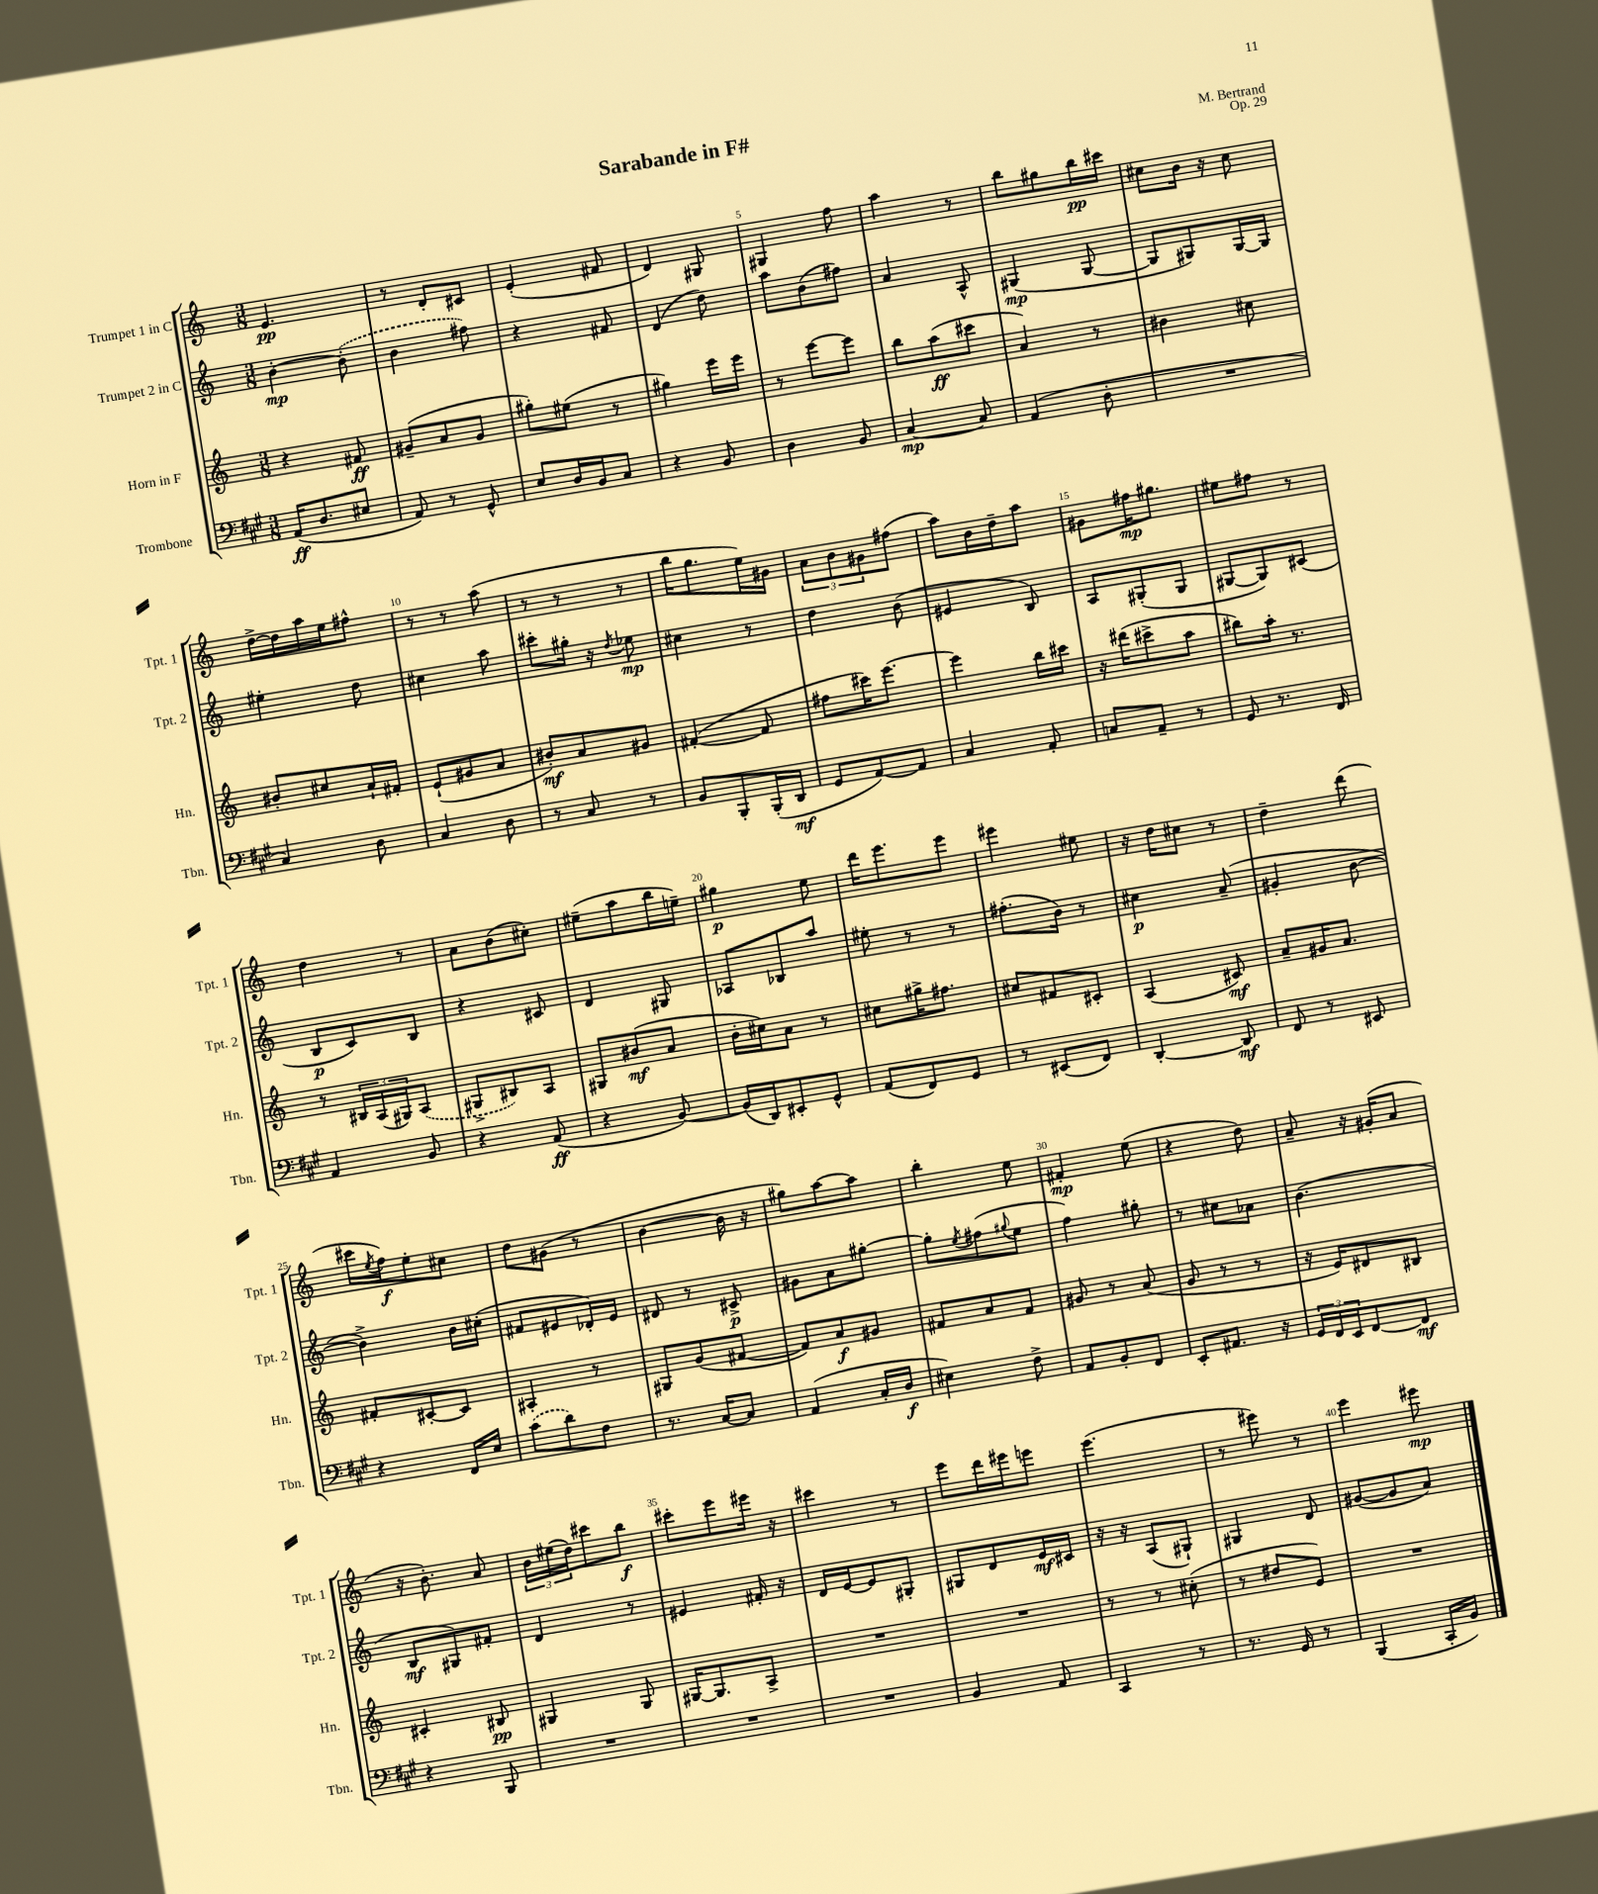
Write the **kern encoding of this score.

**kern	**kern	**kern	**kern
*staff4	*staff3	*staff2	*staff1
*clefF4	*clefG2	*clefG2	*clefG2
*k[f#c#g#]	*k[]	*k[]	*k[]
*M3/8	*M3/8	*M3/8	*M3/8
(16AA	4r	[4b'	4.e
8.D	.	.	.
8E#	8f#	(8b']	.
=	=	=	=
8AA)	(8g#~	4b	8r
8r	8a	.	8d'
8GG#^^	8g#	8ff#)	8c#
=	=	=	=
8E	8gg#')	4r	(4e'
16D	(8ee#	.	.
16BB	.	.	.
8C#	8r	8f#	8f#
=	=	=	=
4r	4gg#)	(4d	4d)
8BB	16eee	8dd)	8G#
.	16eee	.	.
=	=	=	=
4D	8r	8aa	4G#
.	[8eee	(8b	.
8BB	8eee]	8ff#)	8ff
=	=	=	=
[4C#	8bb	4a	4aa
.	(8aa	.	.
8C#]	8ccc#	8A^^	8r
=	=	=	=
(4AA	4a)	(4G#	8bb
.	.	.	8gg#
8D'	8r	[8G#	16bb
.	.	.	16ccc#
=	=	=	=
4.r	4b#	8G#]	8cc#
.	.	8G#)	16b
.	.	.	16r
.	8cc#	[16G#	8cc#
.	.	16G#]	.
=	=	=	=
4C#)	8b#'	4ee#'	[16dd^
.	.	.	16dd]
.	8cc#	.	16aa
.	.	.	16ee
8D	16a`	8dd	8ff#^^
.	16f#'	.	.
=	=	=	=
4C#	(8e`	4cc#	8r
.	8g#	.	8r
8D	8a	8aa	(8aa
=	=	=	=
8r	8b#')	8ccc#'	8r
8C#	8a	16gg#'	8r
.	.	16r	.
.	.	8qdd	.
8r	8g#	8ee-	8r
=	=	=	=
8BB	([4f#'	4cc#	16bb
.	.	.	8.gg
8BBB'	.	.	.
(16BBB'	8f#]	8r	16ee)
16DD	.	.	16g#
=	=	=	=
8GG#	8ff#	4dd	12a
.	.	.	12b
[8AA)	16ccc#)	.	.
.	.	.	12g#
.	[8.eee	.	.
8AA]	.	(8b	(8ff#
=	=	=	=
4C#	4eee]	4e#	8aa)
.	.	.	16b
.	.	.	16dd~
8AA'	16bb	8B)	8aa
.	16ccc#	.	.
=	=	=	=
8C	16r	8A	8g#
.	(16ddd#	.	.
8AA~	8ccc#^	(8G#'	16ff#
.	.	.	8.gg#
8r	8aa	8G#	.
=	=	=	=
8GG#	8bb#)	[8G#	8ee#
8.r	16aa'	8G#])	8ff#
.	8.r	.	.
.	.	(8c#	8r
16FF#	.	.	.
=	=	=	=
4AA	8r	8B	4dd
.	24B#	8c)	.
.	(24A	.	.
.	24G#)	.	.
8BB	(8A	8B	8r
=	=	=	=
4r	8G#^	4r	8a
.	8B#)	.	(8b
(8AA	8A	8c#	8cc#')
=	=	=	=
4r	8G#	4d	(8ee#~
.	(8b#	.	8aa
[8BB)	8a	8G#	16bb
.	.	.	16ee~)
=	=	=	=
(16BB]	16b'	8A-	4gg#
16DD)	16cc#)	.	.
8EE#'	8a	8B-	.
8GG#^^	8r	8aa	8ee
=	=	=	=
(8AA	8cc#	8ee#'	16ddd
.	.	.	8.eee
8FF#)	16gg#^	8r	.
.	8.ff#	.	.
8GG#	.	8r	8eee
=	=	=	=
8r	8cc#	(8.ff#'	4eee#
(8EE#	8f#	.	.
.	.	16b)	.
8FF#)	8c#'	8r	8ee#
=	=	=	=
[4DD'	(4A	4cc#	16r
.	.	.	16dd
.	.	.	8cc#
8DD]	8c#)	(8a~	8r
=	=	=	=
8FF#	8a~	4g#'	4dd~
8r	16g#	.	.
.	8.a	.	.
8EE#	.	[8b	(8ddd
=	=	=	=
4r	8f#'	4b^])	16ccc#
.	.	.	8qee
.	.	.	16ff)
.	[8c#'	.	8ee'
16FF#	8c#]	16b	8cc#
16E	.	(16cc#'	.
=	=	=	=
(8c#	4A#'	8f#	8dd
8d)	.	8e#	(8g#
8F#	8r	16d-')	8r
.	.	16e#	.
=	=	=	=
8.r	8G#	8d#	[4b
.	(8g	8r	.
[16C#	.	.	.
8C#]	[8f#	8c#^	16b]
.	.	.	16r
=	=	=	=
(4AA	8f#])	8g#	8gg#)
.	8a	8a	[8aa
16C#'	8g#	[8gg#'	8aa]
16D	.	.	.
=	=	=	=
4E#)	8f#	8gg#']	4bb'
.	.	8qee	.
.	8a	(8ff#	.
.	.	8qqgg#	.
8F#^	8f#	8ee	8ee
=	=	=	=
8AA	8g#	4ff)	4f#'
8BB'	8r	.	.
8FF#	(8a	8gg#'	(8ee
=	=	=	=
8EE'	8g	8r	4r
8.AA#	8r	8cc#	.
.	8r	8a-	8dd)
16r	.	.	.
=	=	=	=
24GG#	16r	(4.b	8a~
24FF#	.	.	.
.	16e)	.	.
24EE	.	.	.
[8FF#	8d#	.	16r
.	.	.	(16g#'
8FF#]	8B#	.	8a
=	=	=	=
4r	4c#'	8B	16r
.	.	.	8.b')
.	.	8G#)	.
8BBB	8B#	8f#'	8a
=	=	=	=
4.r	4G#	4d	24b
.	.	.	(24ee#
.	.	.	24dd)
.	.	.	8ccc#
.	8G#	8r	8bb
=	=	=	=
4.r	[16G#	4e#	8ccc#'
.	8.G#]	.	.
.	.	.	8eee
.	8A^	16f#'	16eee#
.	.	16r	16r
=	=	=	=
4.r	4.r	16d	4ccc#
.	.	[16e	.
.	.	8e]	.
.	.	8G#'	8r
=	=	=	=
4BB	4.r	8G#	8eee
.	.	8d	16ddd
.	.	.	16eee#
8AA	.	16e	8eee
.	.	16c#	.
=	=	=	=
4CC#	8r	16r	(4.eee
.	.	16r	.
.	8r	(8A	.
8r	(8cc#'	8G#`)	.
=	=	=	=
8.r	8r	4G#	8r
.	8dd#	.	8eee#)
16GG#	.	.	.
8r	8e)	8d	8r
=	=	=	=
(4BBB	4.r	([8g#	4eee
.	.	8g#]	.
16CC#'	.	8a)	8eee#
16BB)	.	.	.
==	==	==	==
*-	*-	*-	*-
